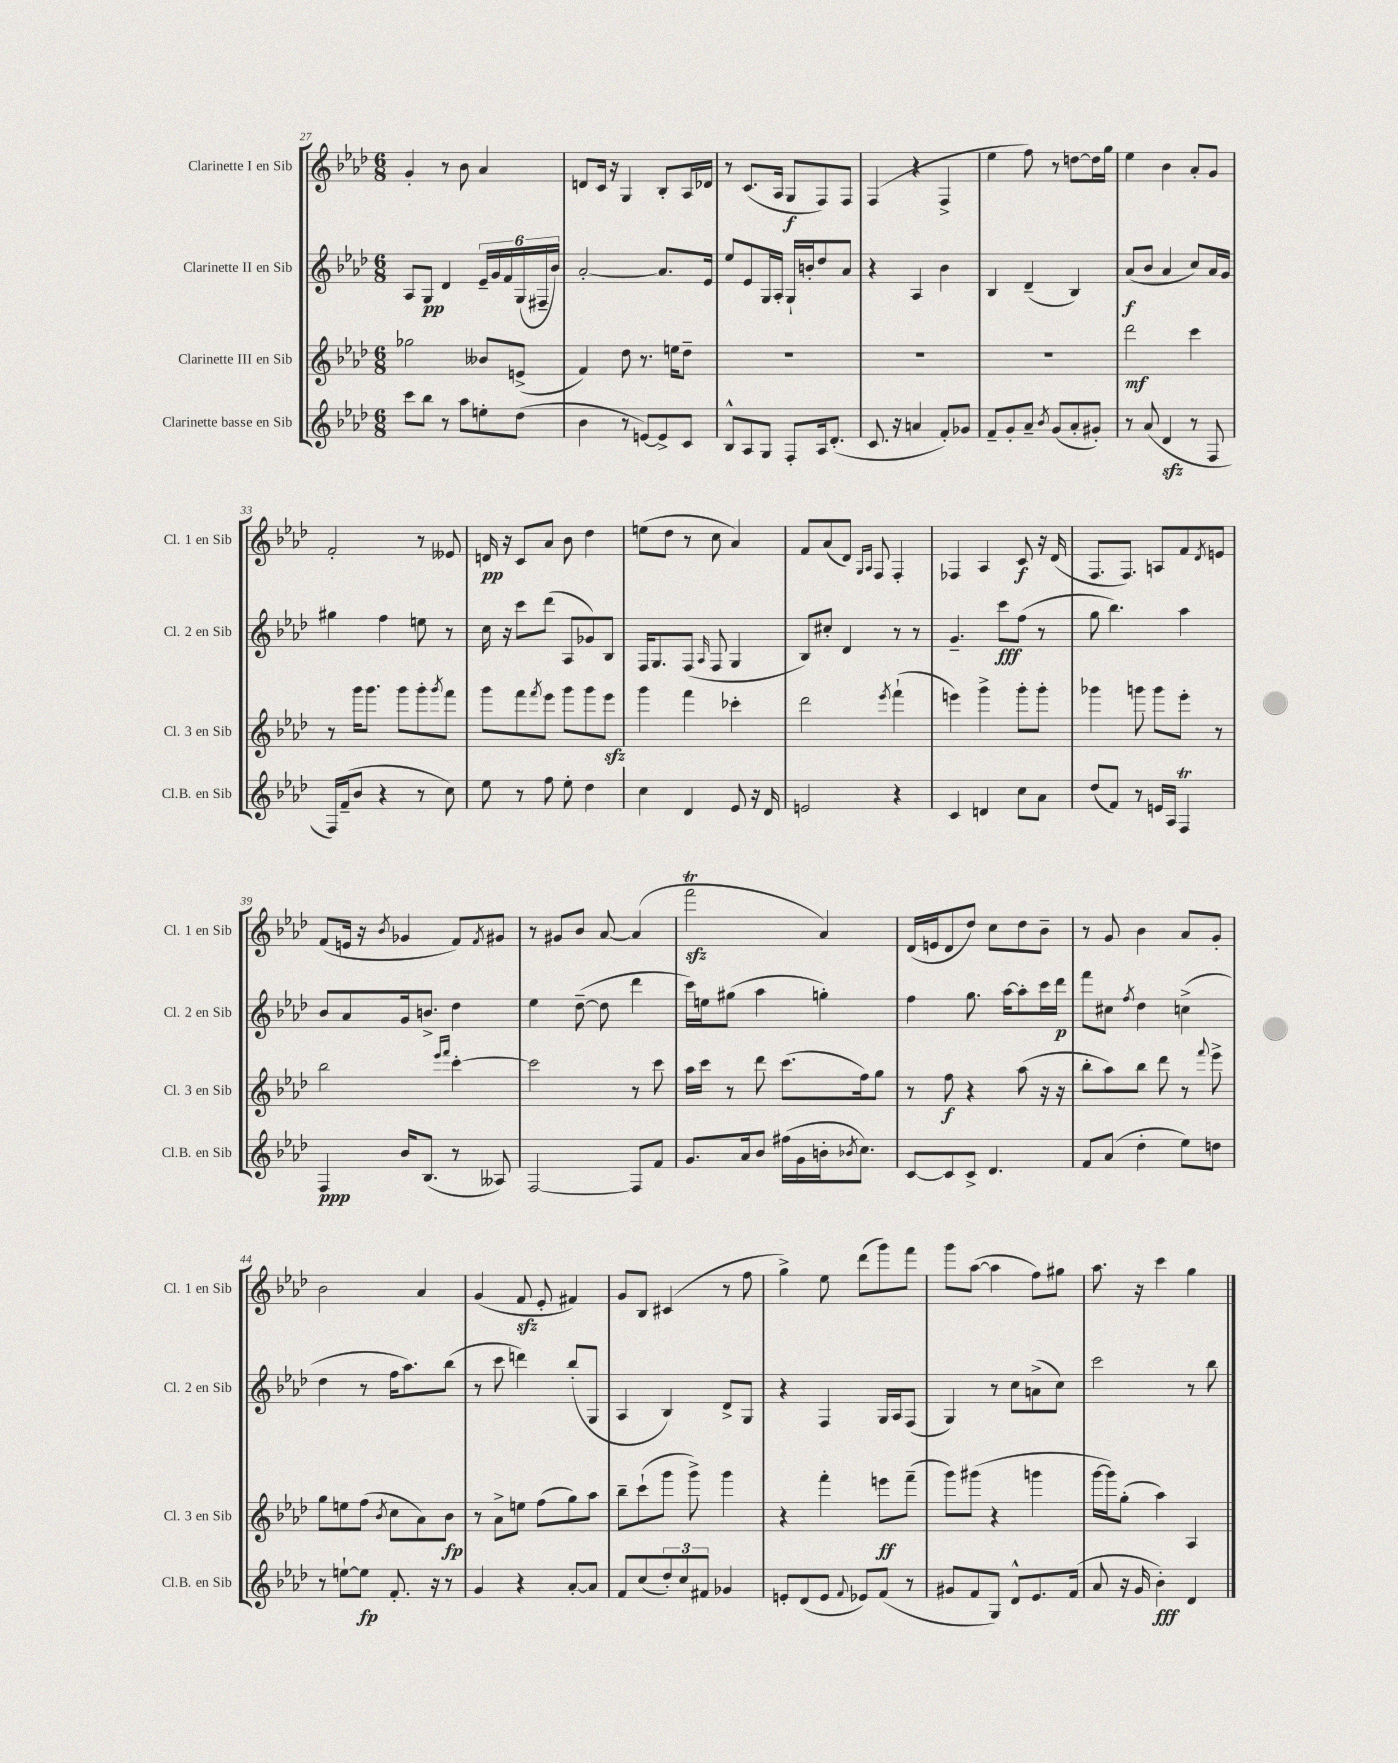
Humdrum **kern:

**kern	**kern	**kern	**kern
*staff4	*staff3	*staff2	*staff1
*clefG2	*clefG2	*clefG2	*clefG2
*k[b-e-a-d-]	*k[b-e-a-d-]	*k[b-e-a-d-]	*k[b-e-a-d-]
*M6/8	*M6/8	*M6/8	*M6/8
8ccc\L	2gg-\	8A-/L	4g'/
8bb-\J	.	8G/J	.
8r	.	4d-/	8r
8aa-\L	.	.	8b-\
8ee'\	8b--/L	24e-~/LL	4a-/
.	.	24g/	.
.	.	24f/	.
(8dd-\J	(8e^/J	(24G/	.
.	.	24F#~/	.
.	.	24b-/JJ)	.
=	=	=	=
4b-\	4f/)	[2a-'/	8d/L
.	.	.	16c/Jk
.	.	.	16r
8r	8dd-\	.	4G/
[8e/L)	8.r	.	.
8e^/]	.	8.a-/]L	8B-'/L
.	16ee\LK	.	.
8c/J	8dd-~\J	.	16A-/L
.	.	16e-/Jk	16d-/JJ
=	=	=	=
8B-^^/L	2.r	8ee-/L	8r
8A-/	.	8e-/	(8.c/L
8G/J	.	16G/L	.
.	.	16A-'/JJ	16A-/Jk
8F'/L	.	16G`/LL	8G/L
.	.	16b'/J	.
16A-/k	.	8dd-/	8F/)
(8.d-'/J	.	.	.
.	.	8a-/J	8F/J
=	=	=	=
8.c/	2.r	4r	(4F/
16r	.	.	.
4a/	.	4A-/	4r
8f'/L)	.	4b-\	4F^/
8g-/J	.	.	.
=	=	=	=
8f~/L	2.r	4B-/	4ee-\
8g'/	.	.	.
8a-~/J	.	(4d-~/	8ff\)
8qb-/	.	.	.
(8g/L	.	.	8r
8a-'/	.	4B-/)	[8dd\L
8g#'/J)	.	.	16dd\]L
.	.	.	16gg\JJ
=	=	=	=
8r	2ddd-\	(8a-/L	4ee-\
(8a-/	.	8b-/J	.
4d-/	.	4a-/	4b-\
8r	4ccc\	8cc/L)	8a-'/L
8F/	.	16a-/L	8g/J
.	.	16g/JJ	.
=	=	=	=
16F/LL)	8r	4gg#\	2f'/
(16f~/J	.	.	.
8b-/J	16ggg\LK	.	.
.	8.ggg\J	.	.
4r	.	4ff\	.
.	8ggg\L	.	.
8r	8ggg'\	8ee\	8r
.	8qggg/	.	.
8cc\)	8fff\J	8r	8e--/
=	=	=	=
8ee-\	8ggg\L	16cc\	16d/
.	.	16r	16r
8r	8fff\	8ccc\L	8c/L
.	8qfff/	.	.
8ff\	8eee-\J	(8ddd-\J	8a-/J
8ee-'\	8ggg\L	8A-/L	8b-\
4dd-\	8ggg\	8g-/)	4dd-\
.	8eee-\J	8B-/J	.
=	=	=	=
4cc\	4ggg\	16F/LK	(8ee\L
.	.	8.G/	.
.	.	.	8dd-\J
4d-/	4fff\	(8F/J	8r
.	.	16qqA-/	.
.	.	8F/	8cc\
8e-/	4ccc-'\	4G/	4a-/)
16r	.	.	.
16d-/	.	.	.
=	=	=	=
2e/	2ddd-\	8B-/L)	8f/L
.	.	8cc#'/J	(8a-/
.	.	4d-/	8d-/J)
.	.	.	16qqG/LL
.	.	.	16qqA-/JJ
.	.	.	8F/
.	8qeee-/	.	.
4r	(4fff`\	8r	4F'/
.	.	8r	.
=	=	=	=
4c/	4eee\)	4.g~/	4F-/
4d/	4ggg^\	.	4A-/
.	.	8ccc\L	.
8cc\L	8ggg'\L	(8ff\J	8c/
8a-\J	8ggg'\J	8r	16r
.	.	.	(16d-/
=	=	=	=
(8dd-/L	4ggg-\	8gg\	8.F/L
8f/J)	.	4.bb-\)	.
.	.	.	8.F/J)
8r	8ggg\	.	.
16e/LL	8ggg\L	.	8A/L
16A-/JJ	.	.	.
4F/	8eee-'\J	4aa-\	8f/
.	.	.	8qd-/
.	8r	.	8e/J
=	=	=	=
4F/	2bb-\	8b-/L	(8f/L
.	.	8a-/	16e/Jk
.	.	.	16r
.	.	.	8qb-/
16b-/LK	.	16g/k	4g-/
(8.B-/J	.	8.b^/J	.
.	16qqeee-/LL	.	.
.	16qqfff/JJ	.	.
8r	[4ccc'\	4dd-\	8f/L)
.	.	.	8qf/
8A--/)	.	.	8g#/J
=	=	=	=
[2F/	2ccc\]	4ee-\	8r
.	.	.	8g#/L
.	.	([8dd-~\	8b-/J
.	.	8dd-\]	[8a-/
8F/]L	8r	4ddd-\	(4a-/]
8f/J	8ccc\	.	.
=	=	=	=
8.g/L	16aa-\LL	16ccc\LL)	2fff\
.	16ccc\JJ	16ee\J	.
.	8r	(8gg#\J	.
16a-/k	.	.	.
8b-/J	8ddd-\	4aa-\	.
(16ff#\LL	(8.ccc\L	.	.
16g\	.	.	.
16b'\J	.	4gg'\)	4a-/)
8qb-/	.	.	.
8.cc\J)	16ff\k)	.	.
.	8gg\J	.	.
=	=	=	=
[8c/L	8r	4ff\	(16d-/LL
.	.	.	16e/J
8c/]	8ff\	.	8d-/
8c^/J	4r	8.gg\	8dd-/J)
4.d-/	.	.	8cc\L
.	.	[16aa-\LK	.
.	(8aa-\	8aa-'\]	8dd-\
.	16r	16ccc\L	8b-~\J
.	16r	16ddd-\JJ	.
=	=	=	=
8f/L	8bb-'\L	8fff\L	8r
(8a-/J	8aa-\)	8cc#\J	8g/
.	.	8qff/	.
4dd-'\	8bb-\J	4dd-\	4b-\
.	8ddd-\	.	.
8ee-\L)	8r	(4cc^\	8a-/L
.	8qqfff/	.	.
8dd\J	8eee-^\	.	8g'/J
=	=	=	=
8r	8gg\L	4dd-\	2b-\
[8ee`\L	8ee\	.	.
8ee\]J	(8ff\J	8r	.
.	8qb-/	.	.
8.f'/	8cc\L	16ff\LK	.
.	.	8.aa-\)	.
.	8a-\)	.	4a-/
16r	.	.	.
8r	8b-\J	(8bb-\J	.
=	=	=	=
4g/	8r	8r	(4g/
.	8a-^\L	8ccc\	.
4r	8ee\J	4ddd\)	8f/
.	(8ff\L	.	8e-'/
[8a-'/L	8gg\)	(8bb-'/L	4f#/)
8a-/]J	8aa-\J	8G/J	.
=	=	=	=
8f/L	8bb-~\L	4A-/	8g/L
(8cc/	(8ccc`\	.	8B-/J
12dd-'/)	8ggg\J	4B-/)	(4c#/
12cc/	.	.	.
.	8ggg^\)	.	.
12f#/J	.	.	.
4g-/	4ggg\	8d-^/L	8r
.	.	8G/J	8ff\
=	=	=	=
8e'/L	4r	4r	4gg^\)
(8d-/	.	.	.
8e/J	4fff'\	4F/	8ee-\
8qqf/	.	.	.
8e-/L)	.	.	(8ddd-\L
(8f/J	8eee\L	16G/LL	8ggg\)
.	.	16A-/J	.
8r	(8fff~\J	(8F/J	8fff\J
=	=	=	=
8g#/L	8ggg\L)	4G/)	8ggg\L
8f/	(8ggg#\J	.	([8aa-\J
8G/J)	4r	8r	4aa-\]
8d-^^/L	.	8cc\L	.
8.e-/	4ggg\	(8a^\	8ff\L)
.	.	8cc\J)	8gg#\J
(16f/Jk	.	.	.
=	=	=	=
8a-/	[16ggg\LL	2ccc\	8.aa-\
.	16ggg\]J)	.	.
16r	(8gg'\J	.	.
16g/	.	.	16r
4b-'\)	4aa-\)	.	4ccc\
4d-/	4A-/	8r	4gg\
.	.	8bb-\	.
==	==	==	==
*-	*-	*-	*-
